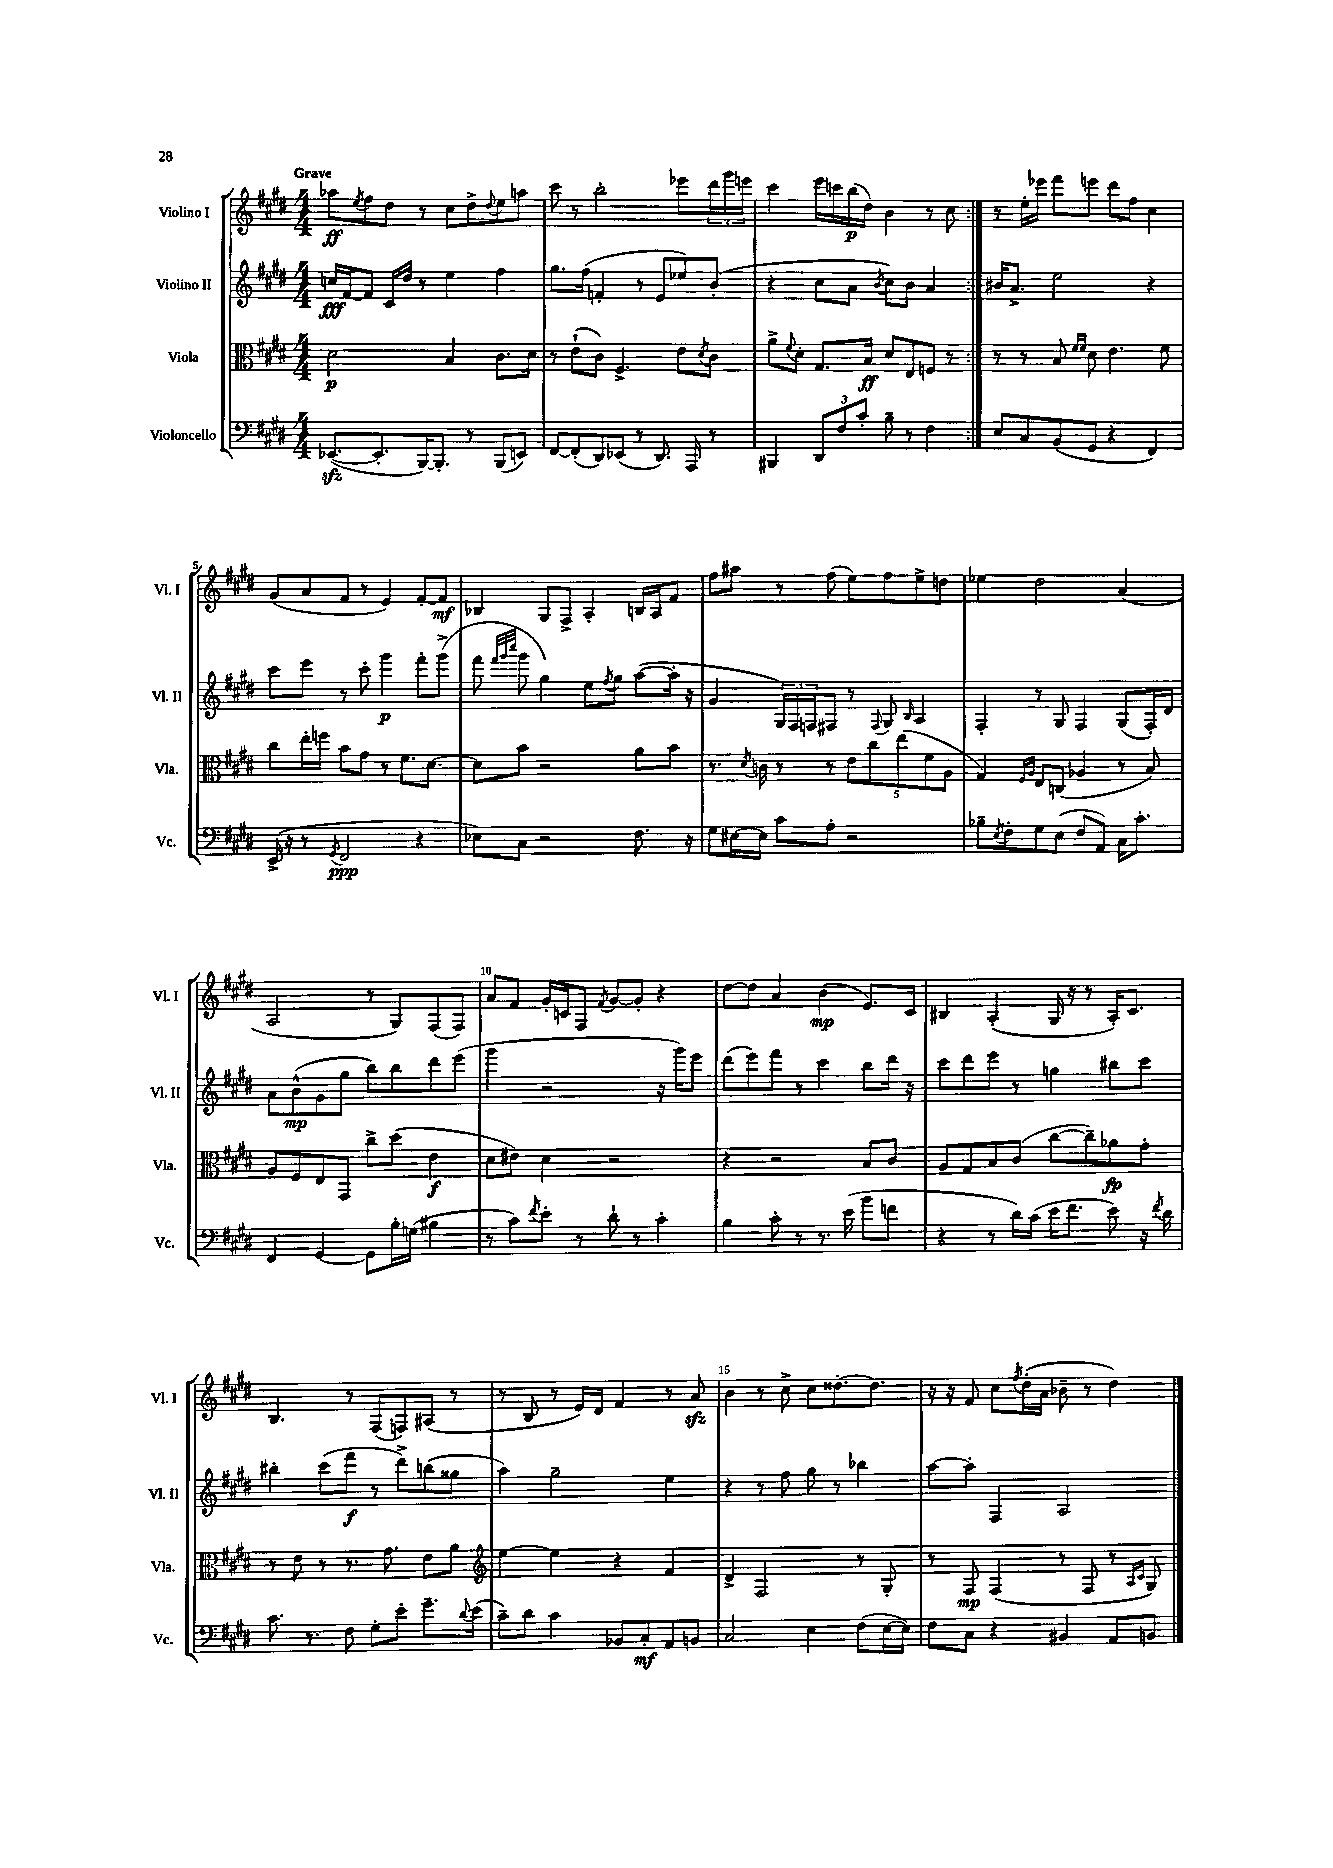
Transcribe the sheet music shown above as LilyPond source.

<<
\new StaffGroup <<
\new Staff = "s0" \with { instrumentName = "Violino I" shortInstrumentName = "Vl. I" } {
    \clef treble \key e \major \numericTimeSignature \time 4/4 \tempo "Grave"
    \repeat volta 2 { aes''8\ff \acciaccatura { e''8 } fis''8 dis''8 r8 cis''8 dis''8-> \appoggiatura { dis''8 } e''8 a''8 |
    cis'''8 r8 b''2-. ees'''8 \tuplet 3/2 { dis'''16 gis'''16 e'''16 } |
    cis'''4 e'''16 c'''16 b''16\p( dis''16) b'4 r8 cis''8 | }
    r8 e''16-. ees'''16 fis'''8 e'''8 dis'''8 fis''8 cis''4 |
    gis'8( a'8 fis'8 r8 e'4) fis'8~-. fis'8\mf |
    bes4 gis8 fis8-> a4-. b16 a16 fis'8 |
    fis''8 ais''8 r8 fis''8( e''8) fis''8 e''8-> d''8 |
    ees''4 dis''2 a'4( |
    a2 r8 gis8) fis8( fis8) |
    a'8 fis'8 gis'16-. c'16 fis8 \acciaccatura { fis'8 } gis'8~ gis'8-. r4 |
    dis''8~ dis''8 a'4 b'4\mp( e'8.) cis'16 |
    bis4 a4-.( gis16 r16 r8 a16-.) cis'8. |
    b4. r8 fis8( f8) ais8( r8 |
    r8 b8 r8 e'16) dis'16 fis'4 r8 a'8\sfz |
    b'4 r8 cis''8-> cis''8 disis''8.~-. disis''8. |
    r16 r16 fis'8 cis''8 \acciaccatura { fis''8 } dis''16-.( a'16 bes'8-- r8 dis''4) \bar "|." |
}
\new Staff = "s1" \with { instrumentName = "Violino II" shortInstrumentName = "Vl. II" } {
    \clef treble \key e \major \numericTimeSignature \time 4/4
    \repeat volta 2 { c''16\fff fis'16~ fis'8 cis'16 dis''16 r8 e''4 fis''4 |
    gis''8. fis''16( f'4-. r8 e'8 ees''8) b'8-.( |
    r4 cis''8 a'8 \acciaccatura { b'8 } cis''8) b'8 a'4 | }
    bis'16 a'8.-> e''2 r4 |
    cis'''8 e'''8 r8 cis'''8-. gis'''4\p fis'''8-. gis'''8->( |
    fis'''8 \grace { fis'''32 gis'''32 cis''''32 } gis'''8 gis''4) e''8 \acciaccatura { fis''8 } gis''8 a''8~( a''16-. r16 |
    gis'4 \tuplet 3/2 { gis16) fis16 f16 } fis8 r8 \appoggiatura { fis8 } gis8 \grace { b16 } a4 |
    fis4-. r8 gis8 fis4 gis8( fis16-.) dis'16 |
    a'8 b'8-^\mp( gis'8 gis''8 b''8) b''8 dis'''8 e'''8( |
    gis'''4 r2 r16 gis'''16) e'''8 |
    dis'''8( e'''8) fis'''8 r8 cis'''4 b''8 dis'''16 r16 |
    cis'''8 dis'''8 e'''8 r8 g''4 bis''8 cis'''8 |
    bis''4-. cis'''8( fis'''8\f r8 dis'''8->) b''8( gisis''8 |
    a''4) gis''2-- e''4 |
    r4 r8 fis''8 gis''8 r8 bes''4 |
    a''8~ a''8-. fis4 a2 \bar "|." |
}
\new Staff = "s2" \with { instrumentName = "Viola" shortInstrumentName = "Vla." } {
    \clef alto \key e \major \numericTimeSignature \time 4/4
    \repeat volta 2 { dis'2\p b4 cis'8. dis'16 |
    r8 e'8-!( cis'8) fis4.-> e'8 \acciaccatura { dis'8 } cis'8 |
    a'8-> \appoggiatura { fis'8 } dis'8-. gis8. b16\ff dis'8 e8 f8 r8 | }
    r8 r8 b8 \grace { fis'16 fis'16 } dis'8 e'4. fis'8 |
    cis''8 e''16-. f''16 b'8 gis'8 r8 fis'8. dis'8.~ |
    dis'8 b'8 r2 a'8 b'8 |
    r8. \acciaccatura { dis'8 } c'16 r8 r8 \tuplet 5/4 { e'8 cis''8 e''8( fis'8 a8 } |
    gis4) \grace { fis16 a16 } e8 c8( aes4 r8 b8) |
    a8 fis8 e8 gis,8 cis''8-> dis''8( e'4\f |
    dis'8 eis'8) dis'4 r2 |
    r4 r2 b8 cis'8 |
    a8 gis8 b8 cis'8( cis''8~ cis''8--) aes'8\fp gis'8-. |
    r8 e'8 r8 r8. gis'8. e'8 a'8 |
    \clef treble e''4~ e''4 r4 fis'4 |
    dis'4-> fis2 r8 gis8-. |
    r8 fis8\mp fis4( r8 fis8 r8 \grace { a16 cis'16 } gis8) \bar "|." |
}
\new Staff = "s3" \with { instrumentName = "Violoncello" shortInstrumentName = "Vc." } {
    \clef bass \key e \major \numericTimeSignature \time 4/4
    \repeat volta 2 { ees,8.~\sfz( ees,8.-. b,,16~) b,,8.-. r8 b,,8( e,8) |
    fis,8~ fis,8-.( dis,8) ees,8( r8 dis,8.) a,,16 r8 |
    bis,,4 \tuplet 3/2 { dis,8 fis8 cis'8-. } b8-- r8 fis4 | }
    e8 cis8 b,8( gis,8 r4 fis,4) |
    e,16->( r16 r8 \acciaccatura { gis,8 } fis,2\ppp r4 |
    ees8) cis8 r2 fis8. r16 |
    gis8 eis16~ eis16 cis'8 a8-. r2 |
    bes8-- \acciaccatura { e8 } fis8-. gis8 e8( fis8 a,8) cis16 cis'8.-. |
    fis,4 gis,4~ gis,8 b16-. g16( bis4 |
    r8 cis'8) \acciaccatura { fis'8 } e'8-. r8 dis'8-! r8 cis'4-. |
    b4 cis'8-. r8 r8. e'16( b'8 f'8 |
    r4 r8 dis'16) cis'16( e'16 fis'8. e'8) r16 \acciaccatura { fis'8 } dis'16 |
    cis'8. r8. fis8 gis8-. e'8-. gis'8.-- \appoggiatura { dis'8 } e'16( |
    cis'8--) dis'8 cis'4 bes,8 cis8-.\mf a,8 b,8 |
    cis2 e4 fis8( e16~ e16) |
    fis8 cis8 r4 bis,4 a,8 b,8 \bar "|." |
}
>>
>>
\layout { \context { \Score \override BarNumber.break-visibility = ##(#f #t #t) barNumberVisibility = #(every-nth-bar-number-visible 5) } }
